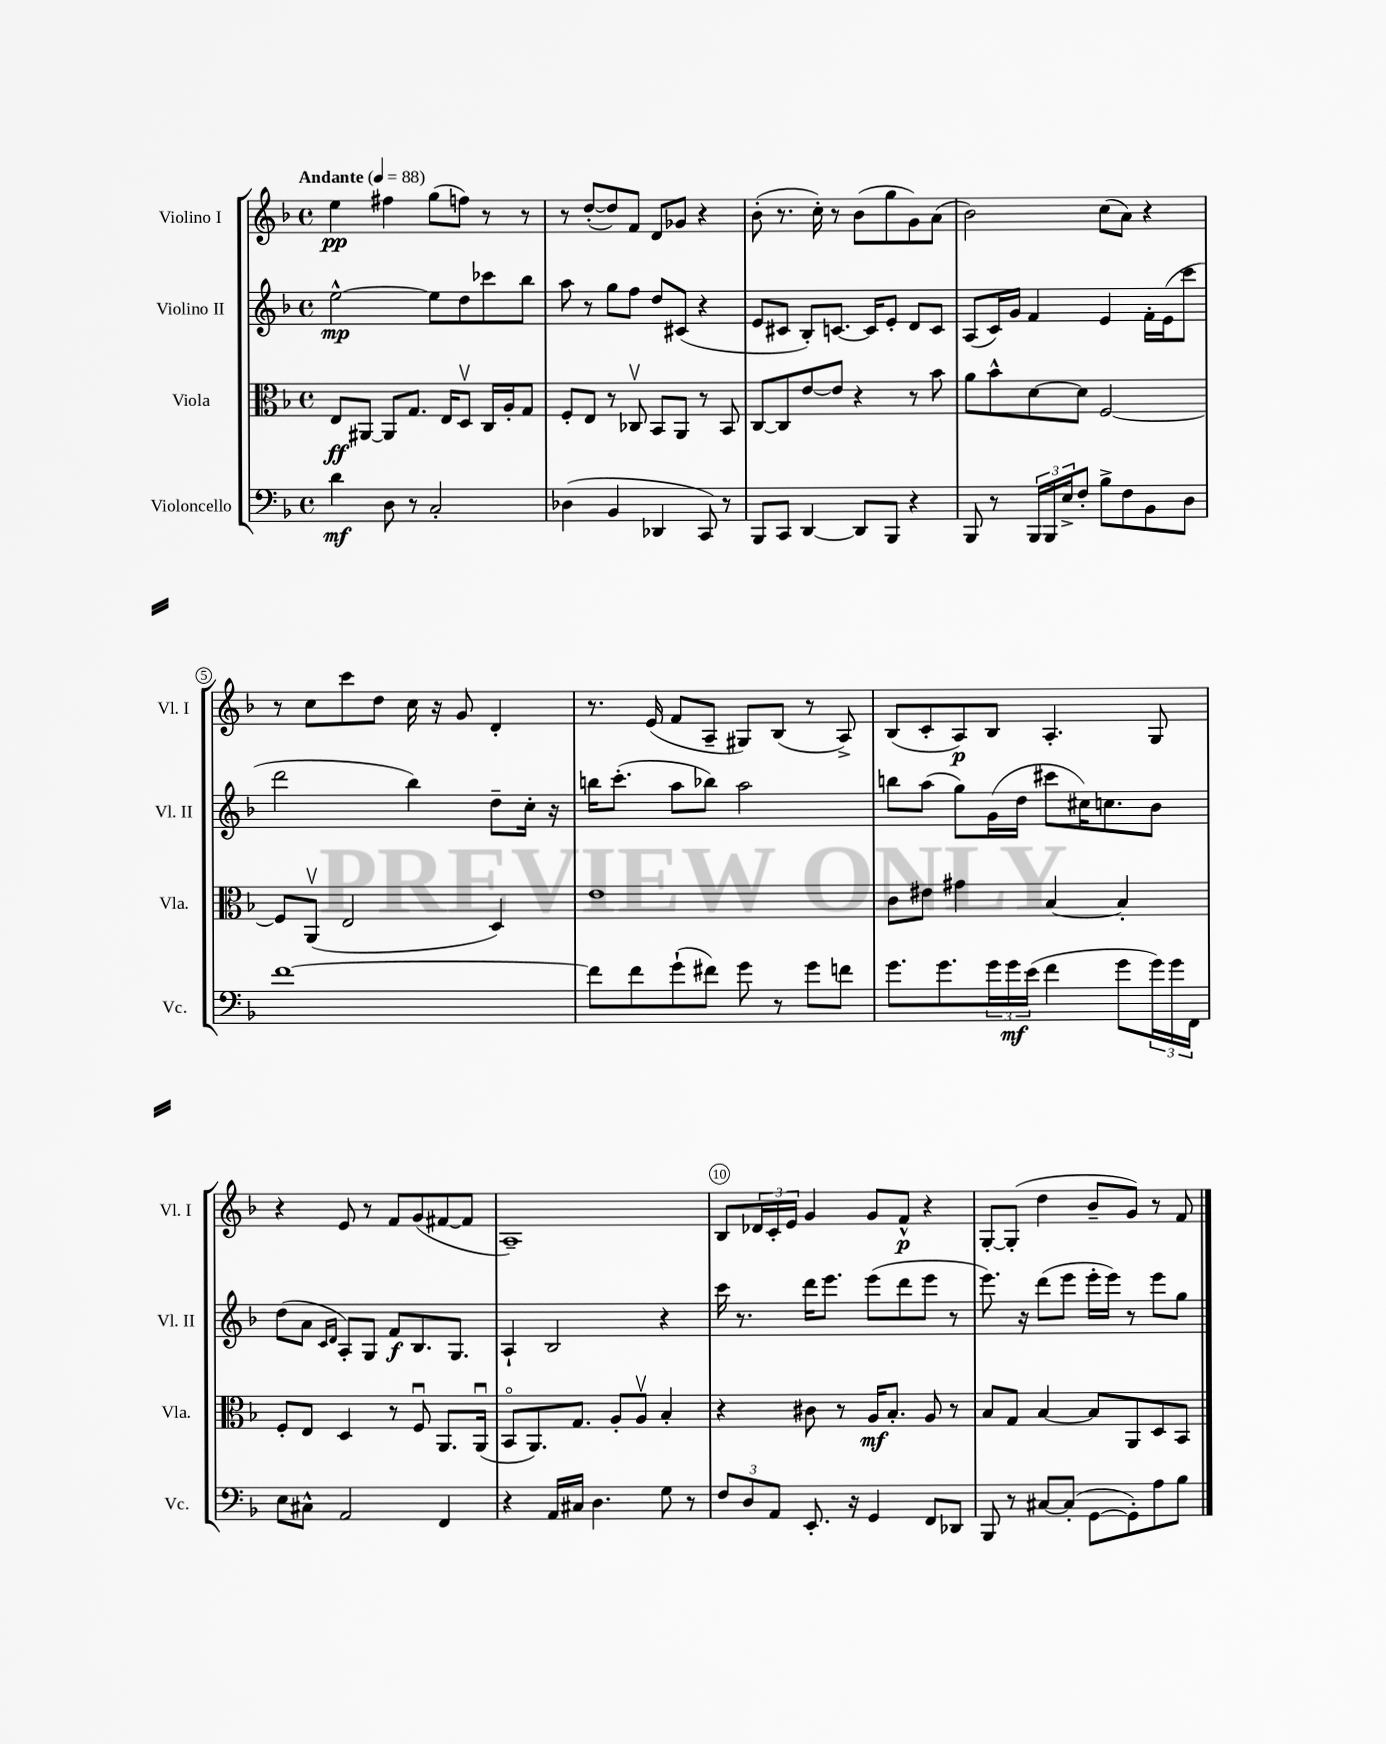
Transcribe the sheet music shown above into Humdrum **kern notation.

**kern	**kern	**kern	**kern
*staff4	*staff3	*staff2	*staff1
*clefF4	*clefC3	*clefG2	*clefG2
*k[b-]	*k[b-]	*k[b-]	*k[b-]
*M4/4	*M4/4	*M4/4	*M4/4
*met(c)	*met(c)	*met(c)	*met(c)
*MM88	*MM88	*MM88	*MM88
4d\	8E/L	[2ee^^\	4ee\
.	[8AA#/J	.	.
8D\	8AA#/]L	.	4ff#\
8r	8.G/J	.	.
2C'/	.	8ee\]L	(8gg\L
.	16E/LK	.	.
.	8Dv/J	8dd\	8ff\J)
.	16C/LL	8ccc-\	8r
.	16A'/J	.	.
.	8G/J	8bb-\J	8r
=	=	=	=
(4D-\	8F'/L	8aa\	8r
.	8E/J	8r	([8dd'/L
4BB-/	8r	8gg\L	8dd/])
.	8C-v/	8ff\J	8f/J
4DD-/	8BB-/L	8dd/L	8d/L
.	8AA/J	(8c#/J	8g-/J
8CC/)	8r	4r	4r
8r	8BB-/	.	.
=	=	=	=
8BBB-/L	[8C/L	8e/L	(8b-'\
8CC/J	8C/]	8c#/J	8.r
[4DD/	[8e/	8B-'/L)	.
.	.	.	16cc'\)
.	8e/]J	[8.c/J	8r
8DD/]L	4r	.	(8b-\L
.	.	16c/]LK	.
8BBB-/J	.	8e'/J	8gg\
4r	8r	8d/L	8g\)
.	8b-\	8c/J	(8a\J
=	=	=	=
8BBB-/	8a\L	(8A/L	2b-\)
8r	8b-^^\	16c/L)	.
.	.	16g/JJ	.
24BBB-/LL	[8d\	4f/	.
24BBB-/	.	.	.
24E^/J	.	.	.
8F'/J	8d\]J	.	.
8B-^\L	[2F/	4e/	(8cc\L
8F\	.	.	8a\J)
8BB-\	.	16f'\LL	4r
.	.	(16e\J	.
8D\J	.	8ccc\J	.
=	=	=	=
[1f	8F/]L	2ddd\	8r
.	(8AAv/J	.	8cc\L
.	2E/	.	8ccc\
.	.	.	8dd\J
.	.	4bb-\)	16cc\
.	.	.	16r
.	.	.	8g/
.	4D/)	8dd~\L	4d'/
.	.	16cc'\Jk	.
.	.	16r	.
=	=	=	=
8f\]L	1e	16bb\LK	8.r
.	.	(8.ccc'\J	.
8f\	.	.	.
.	.	.	(16e/
(8g`\	.	8aa\L	8f/L
8f#\J)	.	8bb-\J)	8A~/J
8g\	.	2aa\	8G#/L)
8r	.	.	(8B-/J
8g\L	.	.	8r
8f\J	.	.	8A^/)
=	=	=	=
8.g\L	8c\L	8bb\L	(8B-/L
.	8e#\J	(8aa\J	8c'/
8.g\	.	.	.
.	4g#\	8gg\L)	8A/)
24g\L	.	(16g\L	8B-/J
24g\	.	.	.
.	.	16dd\JJ	.
(24e\JJ	.	.	.
4f\	[4B-/	8ccc#\L	4.A'/
.	.	16cc#\K)	.
.	.	8.cc\	.
8g\L	4B-'/]	.	.
24g\L)	.	8b-\J	8G/
24g\	.	.	.
24FF\JJ	.	.	.
=	=	=	=
8E\L	8F'/L	(8dd\L	4r
8C#^^\J	8E/J	8a\J	.
.	.	16qqc/LL	.
.	.	16qqd/JJ	.
2AA/	4D/	8A'/L)	8e/
.	.	8G/J	8r
.	8r	8f/L	8f/L
.	8Fu/	8.B-/	(8g/
4FF/	8.AA/L	.	[8f#/
.	.	8.G/J	.
.	.	.	8f#/]J
.	(16AAu/Jk	.	.
=	=	=	=
4r	8BB-o/L	4A`/	1A~)
.	8.AA/)	.	.
16AA/LL	.	2B-/	.
16C#/JJ	8.G/J	.	.
4.D\	.	.	.
.	8A'/L	.	.
.	8Av/J	.	.
8G\	4B-'/	4r	.
8r	.	.	.
=	=	=	=
12F/L	4r	16ccc\	8B-/L
.	.	8.r	.
12D/	.	.	.
.	.	.	24d-/L
12AA/J	.	.	24c'/
.	.	.	24e/JJ
8.EE'/	8c#\	16ddd\LK	4g/
.	.	8.eee\J	.
.	8r	.	.
16r	.	.	.
4GG/	16A/LK	(8eee\L	8g/L
.	8.B-'/J	.	.
.	.	8ddd\	8f^^/J
8FF/L	8A/	8eee\J	4r
8DD-/J	8r	8r	.
=	=	=	=
8BBB-/	8B-/L	8.eee\)	[8G'/L
8r	8G/J	.	(8G'/]J
.	.	16r	.
[8C#/L	[4B-/	(8ddd\L	4dd\
(8C#'/]J	.	8eee\J	.
[8GG\L	8B-/]L	16eee'\LL	8b-~/L
.	.	16eee\JJ)	.
8GG'\])	8AA/	8r	8g/J)
8A\	8D/	8eee\L	8r
8B-\J	8BB-/J	8gg\J	8f/
==	==	==	==
*-	*-	*-	*-
